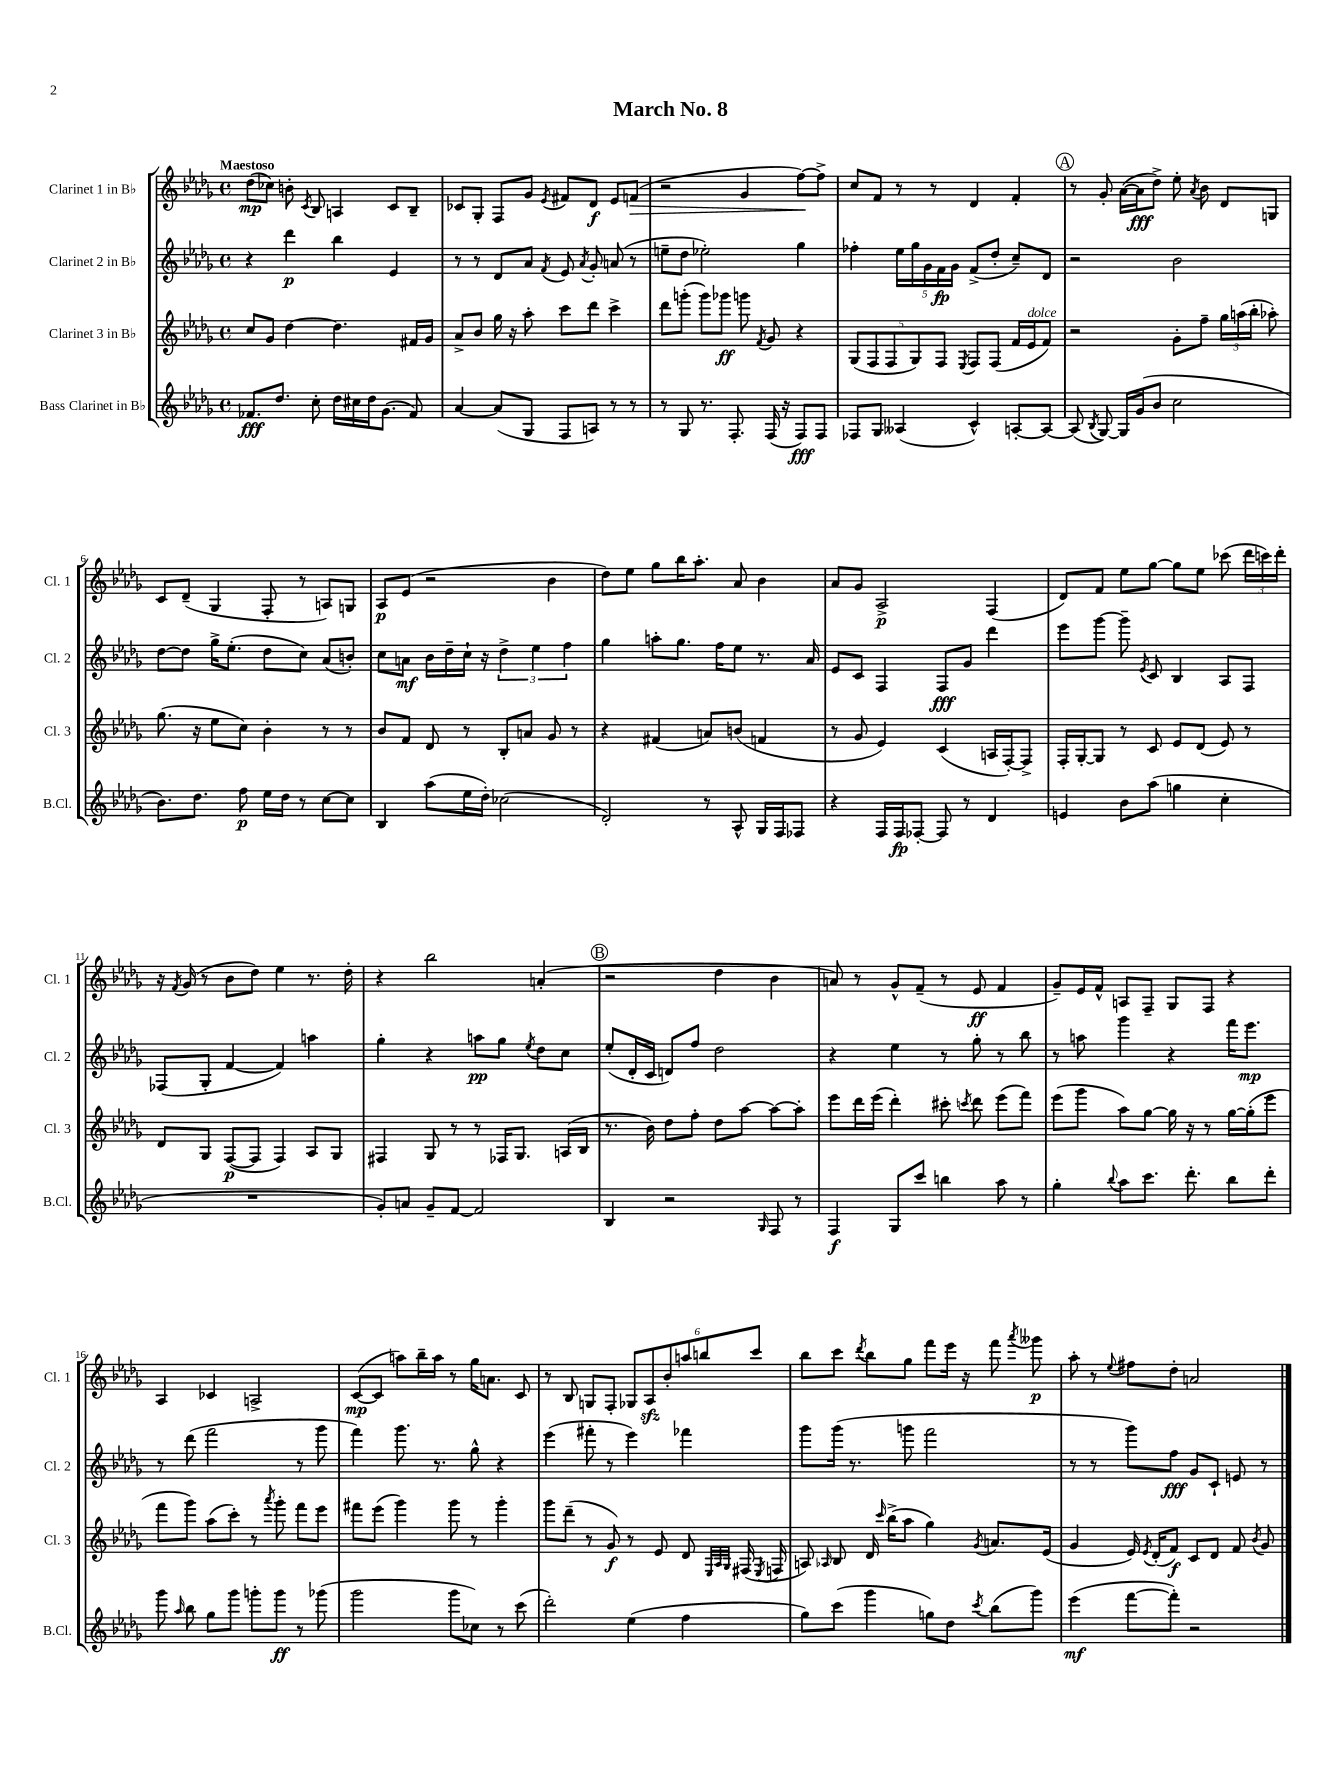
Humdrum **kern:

**kern	**dynam	**kern	**dynam	**kern	**dynam	**kern	**dynam
*part4	*part4	*part3	*part3	*part2	*part2	*part1	*part1
*staff4	*staff4	*staff3	*staff3	*staff2	*staff2	*staff1	*staff1
*I"Bass Clarinet in B♭	*	*I"Clarinet 3 in B♭	*	*I"Clarinet 2 in B♭	*	*I"Clarinet 1 in B♭	*
*I'B.Cl.	*	*I'Cl. 3	*	*I'Cl. 2	*	*I'Cl. 1	*
*clefG2	*	*clefG2	*	*clefG2	*	*clefG2	*
*k[b-e-a-d-g-]	*	*k[b-e-a-d-g-]	*	*k[b-e-a-d-g-]	*	*k[b-e-a-d-g-]	*
*M4/4	*	*M4/4	*	*M4/4	*	*M4/4	*
*met(c)	*	*met(c)	*	*met(c)	*	*met(c)	*
=1	=1	=1	=1	=1	=1	=1	=1
!	!	!	!	!	!	!LO:TX:a:B:t=Maestoso	!
8.f-X/L	fff	8cc/L	.	4r	.	(8dd-\L	mp
.	.	8g-/J	.	.	.	8cc-X\J)	.
8.dd-/J	.	.	.	.	.	.	.
.	.	[4dd-\	.	4ddd-\	p	8bn'\	.
.	.	.	.	.	.	8qc/	.
8cc'\	.	.	.	.	.	8B-/	.
16dd-\LL	.	4.dd-\]	.	4bb-\	.	4An/	.
16cc#X\	.	.	.	.	.	.	.
16dd-\J	.	.	.	.	.	.	.
(8.g-\J	.	.	.	.	.	.	.
.	.	.	.	4e-/	.	8c/L	.
8f-/)	.	16f#X/LL	.	.	.	8B-~/J	.
.	.	16g-/JJ	.	.	.	.	.
=2	=2	=2	=2	=2	=2	=2	=2
[4a-/	.	8a-^/L	.	8r	.	8c-X/L	.
.	.	8b-/J	.	8r	.	8G-'/J	.
(8a-/L]	.	16gg-\	.	8d-/L	.	8F/L	.
.	.	16r	.	.	.	.	.
8G-/J	.	8aa-'\	.	8a-/J	.	8g-/J	.
.	.	.	.	8qf/	.	8qe-/	.
8F/L	.	8ccc\L	.	8e-/	.	8f#X/L	.
.	.	.	.	8qa-/	.	.	.
8An/J)	.	8ddd-\J	.	8g-'/	.	8d-/J	f
8r	.	4ccc^\	.	(8an/	.	8e-/L	.
!	!	!	!	!	!	!	!LO:HP:b
8r	.	.	.	8r	.	(8fn/J	>
=3	=3	=3	=3	=3	=3	=3	=3
8r	.	8ddd-\L	.	8een~\L	.	2r	.
8G-/	.	(8gggn'\J	.	8dd-\J	.	.	.
8.r	.	8ggg\L)	.	2ee-X'\)	.	.	.
.	.	8ggg-X\J	ff	.	.	.	.
8.F'/	.	.	.	.	.	.	.
.	.	8gggn\	.	.	.	4g-/	.
.	.	8qf/	.	.	.	.	.
(16F/	.	8g-/	.	.	.	.	.
16r	.	.	.	.	.	.	.
8F/L)	fff	4r	.	4gg-\	.	[8ff\L)	.
8F/J	.	.	.	.	.	8ff^\J]	]
=4	=4	=4	=4	=4	=4	=4	=4
8F-X/L	.	(10G-/L	.	4ff-X'\	.	8cc/L	.
.	.	10F/	.	.	.	.	.
8G-/J	.	.	.	.	.	8f/J	.
.	.	10F/	.	.	.	.	.
(4A--X/	.	.	.	20ee-\LL	.	8r	.
.	.	10G-/)	.	20gg-\	.	.	.
.	.	.	.	20g-\	.	.	.
.	.	.	.	.	.	8r	.
.	.	10F/J	.	20f\	fp	.	.
.	.	.	.	20g-\JJ	.	.	.
.	.	8qE-/	.	.	.	.	.
4c^^/)	.	8F/L	.	(8f^/L	.	4d-/	.
.	.	(8F/J	.	8dd-'/J	.	.	.
[8An'/L	.	16f/LL	.	8cc~/L)	.	4f'/	.
!	!	!LO:TX:a:i:t=dolce	!	!	!	!	!
.	.	16e-/J	.	.	.	.	.
8A/J_	.	8f/J)	.	8d-/J	.	.	.
!!LO:REH:place=s1:t=A
=5	=5	=5	=5	=5	=5	=5	=5
(8A/]	.	2r	.	2r	.	8r	.
8qB-/	.	.	.	.	.	.	.
[8G-/)	.	.	.	.	.	8g-'/	.
16G-/LL]	.	.	.	.	.	([16a-\LL	.
(16g-/J	.	.	.	.	.	16a-\J]	fff
8b-/J	.	.	.	.	.	8dd-^\J)	.
2cc\	.	8g-'\L	.	2b-\	.	8ee-'\	.
.	.	.	.	.	.	8qa-/	.
.	.	8ff~\J	.	.	.	8b-\	.
.	.	24gg-\LL	.	.	.	8d-/L	.
.	.	(24aan\	.	.	.	.	.
.	.	24bb-'\JJ	.	.	.	.	.
.	.	8aa-X'\)	.	.	.	8Gn/J	.
!!LO:LB:g=z
=6	=6	=6	=6	=6	=6	=6	=6
8.b-\L)	.	(8.gg-\	.	[8dd-\L	.	8c/L	.
.	.	.	.	8dd-\J]	.	(8d-~/J	.
8.dd-\J	.	16r	.	.	.	.	.
.	.	8ee-\L	.	16gg-^\KL	.	4G-/	.
.	.	.	.	(8.ee-'\J	.	.	.
8ff\	p	8cc\J)	.	.	.	.	.
16ee-\LL	.	4b-'\	.	8dd-\L	.	8F'/	.
16dd-\JJ	.	.	.	.	.	.	.
8r	.	.	.	8cc\J)	.	8r	.
[8cc\L	.	8r	.	(8a-/L	.	8An/L)	.
8cc\J]	.	8r	.	8bn'/J)	.	8Gn/J	.
=7	=7	=7	=7	=7	=7	=7	=7
4B-/	.	8b-/L	.	8cc\L	.	8A-/L	p
.	.	8f/J	.	8an\J	mf	(8e-/J	.
(8aa-\L	.	8d-/	.	16b-\LL	.	2r	.
.	.	.	.	16dd-~\	.	.	.
16ee-\L	.	8r	.	16cc`\JJ	.	.	.
16dd-'\JJ)	.	.	.	16r	.	.	.
(2cc-X\	.	8B-'/L	.	6dd-^\	.	.	.
.	.	8an/J	.	.	.	.	.
.	.	.	.	6ee-\	.	.	.
.	.	8g-/	.	.	.	4b-\	.
.	.	.	.	6ff\	.	.	.
.	.	8r	.	.	.	.	.
=8	=8	=8	=8	=8	=8	=8	=8
2d-'/)	.	4r	.	4gg-\	.	8dd-\L)	.
.	.	.	.	.	.	8ee-\J	.
.	.	(4f#X/	.	8aan'\L	.	8gg-\L	.
.	.	.	.	8.gg-\J	.	16bb-\K	.
.	.	.	.	.	.	8.aa-'\J	.
8r	.	8an/L)	.	.	.	.	.
.	.	.	.	16ff\KL	.	.	.
8A-^^/	.	(8bn/J	.	8ee-\J	.	8a-/	.
16G-/LL	.	4fn/	.	8.r	.	4b-\	.
16F/J	.	.	.	.	.	.	.
8F-X/J	.	.	.	.	.	.	.
.	.	.	.	16a-/	.	.	.
=9	=9	=9	=9	=9	=9	=9	=9
4r	.	8r	.	8e-/L	.	8a-/L	.
.	.	8g-/	.	8c/J	.	8g-/J	.
16F/LL	.	4e-/)	.	4F/	.	2A-^/	p
16F/J	fp	.	.	.	.	.	.
[8F-X'/J	.	.	.	.	.	.	.
8F-/]	.	(4c/	.	8F/L	fff	.	.
8r	.	.	.	8g-/J	.	.	.
4d-/	.	16An/LL	.	4ddd-\	.	(4F/	.
.	.	[16F'/J)	.	.	.	.	.
.	.	8F^/J]	.	.	.	.	.
=10	=10	=10	=10	=10	=10	=10	=10
4en/	.	16F'/LL	.	8eee-\L	.	8d-/L)	.
.	.	[16G-'/J	.	.	.	.	.
.	.	8G-/J]	.	[8ggg-\J	.	8f/J	.
8b-\L	.	8r	.	8ggg-~\]	.	8ee-\L	.
.	.	.	.	8qe-/	.	.	.
(8aa-\J	.	8c/	.	8c/	.	[8gg-\J	.
4ggn\	.	8e-/L	.	4B-/	.	8gg-\L]	.
.	.	(8d-/J	.	.	.	8ee-\J	.
4cc'\	.	8e-/)	.	8A-/L	.	(8ccc-X\	.
.	.	8r	.	8F/J	.	24ddd-\LL	.
.	.	.	.	.	.	24cccn\)	.
.	.	.	.	.	.	24ddd-'\JJ	.
!!LO:LB:g=z
=11	=11	=11	=11	=11	=11	=11	=11
1r	.	8d-/L	.	(8F-X/L	.	16r	.
.	.	.	.	.	.	8qf/	.
.	.	.	.	.	.	(16g-/	.
.	.	8G-/J	.	8G-'/J	.	8r	.
.	.	([8F/L	p	[4f/	.	8b-\L	.
.	.	8F/J]	.	.	.	8dd-\J)	.
.	.	4F/)	.	4f/])	.	4ee-\	.
.	.	8A-/L	.	4aan\	.	8.r	.
.	.	8G-/J	.	.	.	.	.
.	.	.	.	.	.	16dd-'\	.
=12	=12	=12	=12	=12	=12	=12	=12
8g-'/L)	.	4F#X/	.	4gg-'\	.	4r	.
8an/J	.	.	.	.	.	.	.
8g-~/L	.	8G-/	.	4r	.	2bb-\	.
[8f/J	.	8r	.	.	.	.	.
2f/]	.	8r	.	8aan\L	pp	.	.
.	.	16F-X/KL	.	8gg-\J	.	.	.
.	.	8.G-/J	.	.	.	.	.
.	.	.	.	8qee-/	.	.	.
.	.	.	.	8dd-\L	.	(4an'/	.
.	.	(16An/LL	.	8cc\J	.	.	.
.	.	16B-/JJ	.	.	.	.	.
!!LO:REH:place=s1:t=B
=13	=13	=13	=13	=13	=13	=13	=13
4B-/	.	8.r	.	(8ee-'/L	.	2r	.
.	.	.	.	16d-'/L	.	.	.
.	.	16b-\)	.	16c/JJ	.	.	.
2r	.	8dd-\L	.	8dn/L)	.	.	.
.	.	8ff'\J	.	8ff/J	.	.	.
.	.	8dd-\L	.	2dd-\	.	4dd-\	.
.	.	[8aa-\J	.	.	.	.	.
16qqG-/	.	.	.	.	.	.	.
8F/	.	8aa-\L_	.	.	.	4b-\	.
8r	.	8aa-'\J]	.	.	.	.	.
=14	=14	=14	=14	=14	=14	=14	=14
4F/	f	8eee-\L	.	4r	.	8an/)	.
.	.	16ddd-\L	.	.	.	8r	.
.	.	(16eee-\JJ	.	.	.	.	.
8G-/L	.	4ddd-'\)	.	4ee-\	.	8g-^^/L	.
8ccc/J	.	.	.	.	.	(8f~/J	.
4bbn\	.	8ccc#X'\	.	8r	.	8r	.
.	.	8qcccn/	.	.	.	.	.
.	.	8ddd-\	.	8gg-'\	.	8e-/	ff
8aa-\	.	(8eee-\L	.	8r	.	4f/	.
8r	.	8fff\J)	.	8bb-\	.	.	.
=15	=15	=15	=15	=15	=15	=15	=15
4gg-'\	.	(8eee-\L	.	8r	.	8g-~/L)	.
.	.	8ggg-\J	.	8aan\	.	16e-/L	.
.	.	.	.	.	.	16f^^/JJ	.
8qqbb-/	.	.	.	.	.	.	.
8aa-\L	.	8aa-\L)	.	4ggg-\	.	8An/L	.
8.ccc\J	.	[8gg-\J	.	.	.	8F~/J	.
.	.	16gg-\]	.	4r	.	8G-/L	.
8.ddd-'\	.	16r	.	.	.	.	.
.	.	8r	.	.	.	8F/J	.
8bb-\L	.	[16gg-\LL	.	16fff\KL	.	4r	.
.	.	(16gg-'\J]	.	8.eee-\J	mp	.	.
8ddd-'\J	.	8eee-\J	.	.	.	.	.
!!LO:LB:g=z
=16	=16	=16	=16	=16	=16	=16	=16
8ggg-\	.	8fff\L	.	8r	.	4A-/	.
16qqaa-/	.	.	.	.	.	.	.
8bb-\	.	8ggg-\J)	.	(8ddd-\	.	.	.
8gg-\L	.	(8aa-\L	.	2fff\	.	4c-X/	.
8ggg-\J	.	8ccc'\J)	.	.	.	.	.
8gggn'\L	.	8r	.	.	.	2An^/	.
.	.	8qaaa-/	.	.	.	.	.
8ggg\J	ff	8ggg-'\	.	.	.	.	.
8r	.	8fff\L	.	8r	.	.	.
(8ggg-X\	.	8eee-\J	.	8ggg-\	.	.	.
=17	=17	=17	=17	=17	=17	=17	=17
2ggg-\	.	8fff#X\L	.	4fff\)	.	([8c/L	mp
.	.	(8eee-\J	.	.	.	8c/J]	.
.	.	4ggg-\)	.	8.ggg-\	.	8aan\L)	.
.	.	.	.	.	.	16bb-~\L	.
.	.	.	.	8.r	.	16aa\JJ	.
8ggg-\L	.	8ggg-\	.	.	.	8r	.
8cc-X\J)	.	8r	.	8gg-^^\	.	16gg-\KL	.
.	.	.	.	.	.	8.an\J	.
8r	.	4ggg-'\	.	4r	.	.	.
(8ccc\	.	.	.	.	.	8c/	.
=18	=18	=18	=18	=18	=18	=18	=18
2ddd-'\)	.	8ggg-\L	.	(4eee-\	.	8r	.
.	.	(8ddd-~\J	.	.	.	8B-/	.
.	.	8r	.	8fff#X'\	.	8Gn/L	.
.	.	8g-/)	f	8r	.	8F'/J	.
(4ee-\	.	8r	.	4eee-\)	.	12G-X/L	.
.	.	.	.	.	.	12A-zz/	.
.	.	8e-/	.	.	.	.	.
.	.	.	.	.	.	12b-'/	.
4ff\	.	8d-/	.	4fff-X\	.	12aan/	.
.	.	.	.	.	.	12bbn/	.
.	.	32qqE-/LLL	.	.	.	.	.
.	.	32qqA-/	.	.	.	.	.
.	.	32qqG-/JJJ	.	.	.	.	.
.	.	(16F#X/	.	.	.	.	.
.	.	.	.	.	.	12ccc/J	.
.	.	8qE-/	.	.	.	.	.
.	.	16Fn/	.	.	.	.	.
=19	=19	=19	=19	=19	=19	=19	=19
8gg-\L)	.	8An/)	.	8ggg-\L	.	8bb-\L	.
.	.	16qqA-X/	.	.	.	.	.
(8ccc\J	.	8B-/	.	(16ggg-\Jk	.	8ccc\J	.
.	.	.	.	8.r	.	.	.
.	.	.	.	.	.	8qddd-/	.
4ggg-\	.	16d-/	.	.	.	8bb-\L	.
.	.	16qqccc/	.	.	.	.	.
.	.	(16bb-^\KL	.	.	.	.	.
.	.	8aa-\J	.	8gggn\	.	8gg-\J	.
8ggn\L)	.	4gg-\)	.	2fff\	.	8fff\L	.
8dd-\J	.	.	.	.	.	16eee-\Jk	.
.	.	.	.	.	.	16r	.
8qccc/	.	8qg-/	.	.	.	.	.
(8bb-\L	.	8.an/L	.	.	.	8fff\	.
.	.	.	.	.	.	8qaaa-/	.
8ggg-\J)	.	.	.	.	.	8ggg--X\	p
.	.	(16e-/Jk	.	.	.	.	.
=20	=20	=20	=20	=20	=20	=20	=20
(4eee-\	mf	4g-/	.	8r	.	8aa-'\	.
.	.	.	.	8r	.	8r	.
.	.	.	.	.	.	8qqee-/	.
[8fff\L	.	16e-/)	.	8ggg-\L)	.	8ff#X\L	.
.	.	8qe-/	.	.	.	.	.
.	.	(16d-'/KL	.	.	.	.	.
8fff'\J])	.	8f/J)	f	8ff\J	fff	8dd-'\J	.
2r	.	8c/L	.	8g-/L	.	2an/	.
.	.	8d-/J	.	8c`/J	.	.	.
.	.	8f/	.	8en/	.	.	.
.	.	8qb-/	.	.	.	.	.
.	.	8g-/	.	8r	.	.	.
==	==	==	==	==	==	==	==
*-	*-	*-	*-	*-	*-	*-	*-
